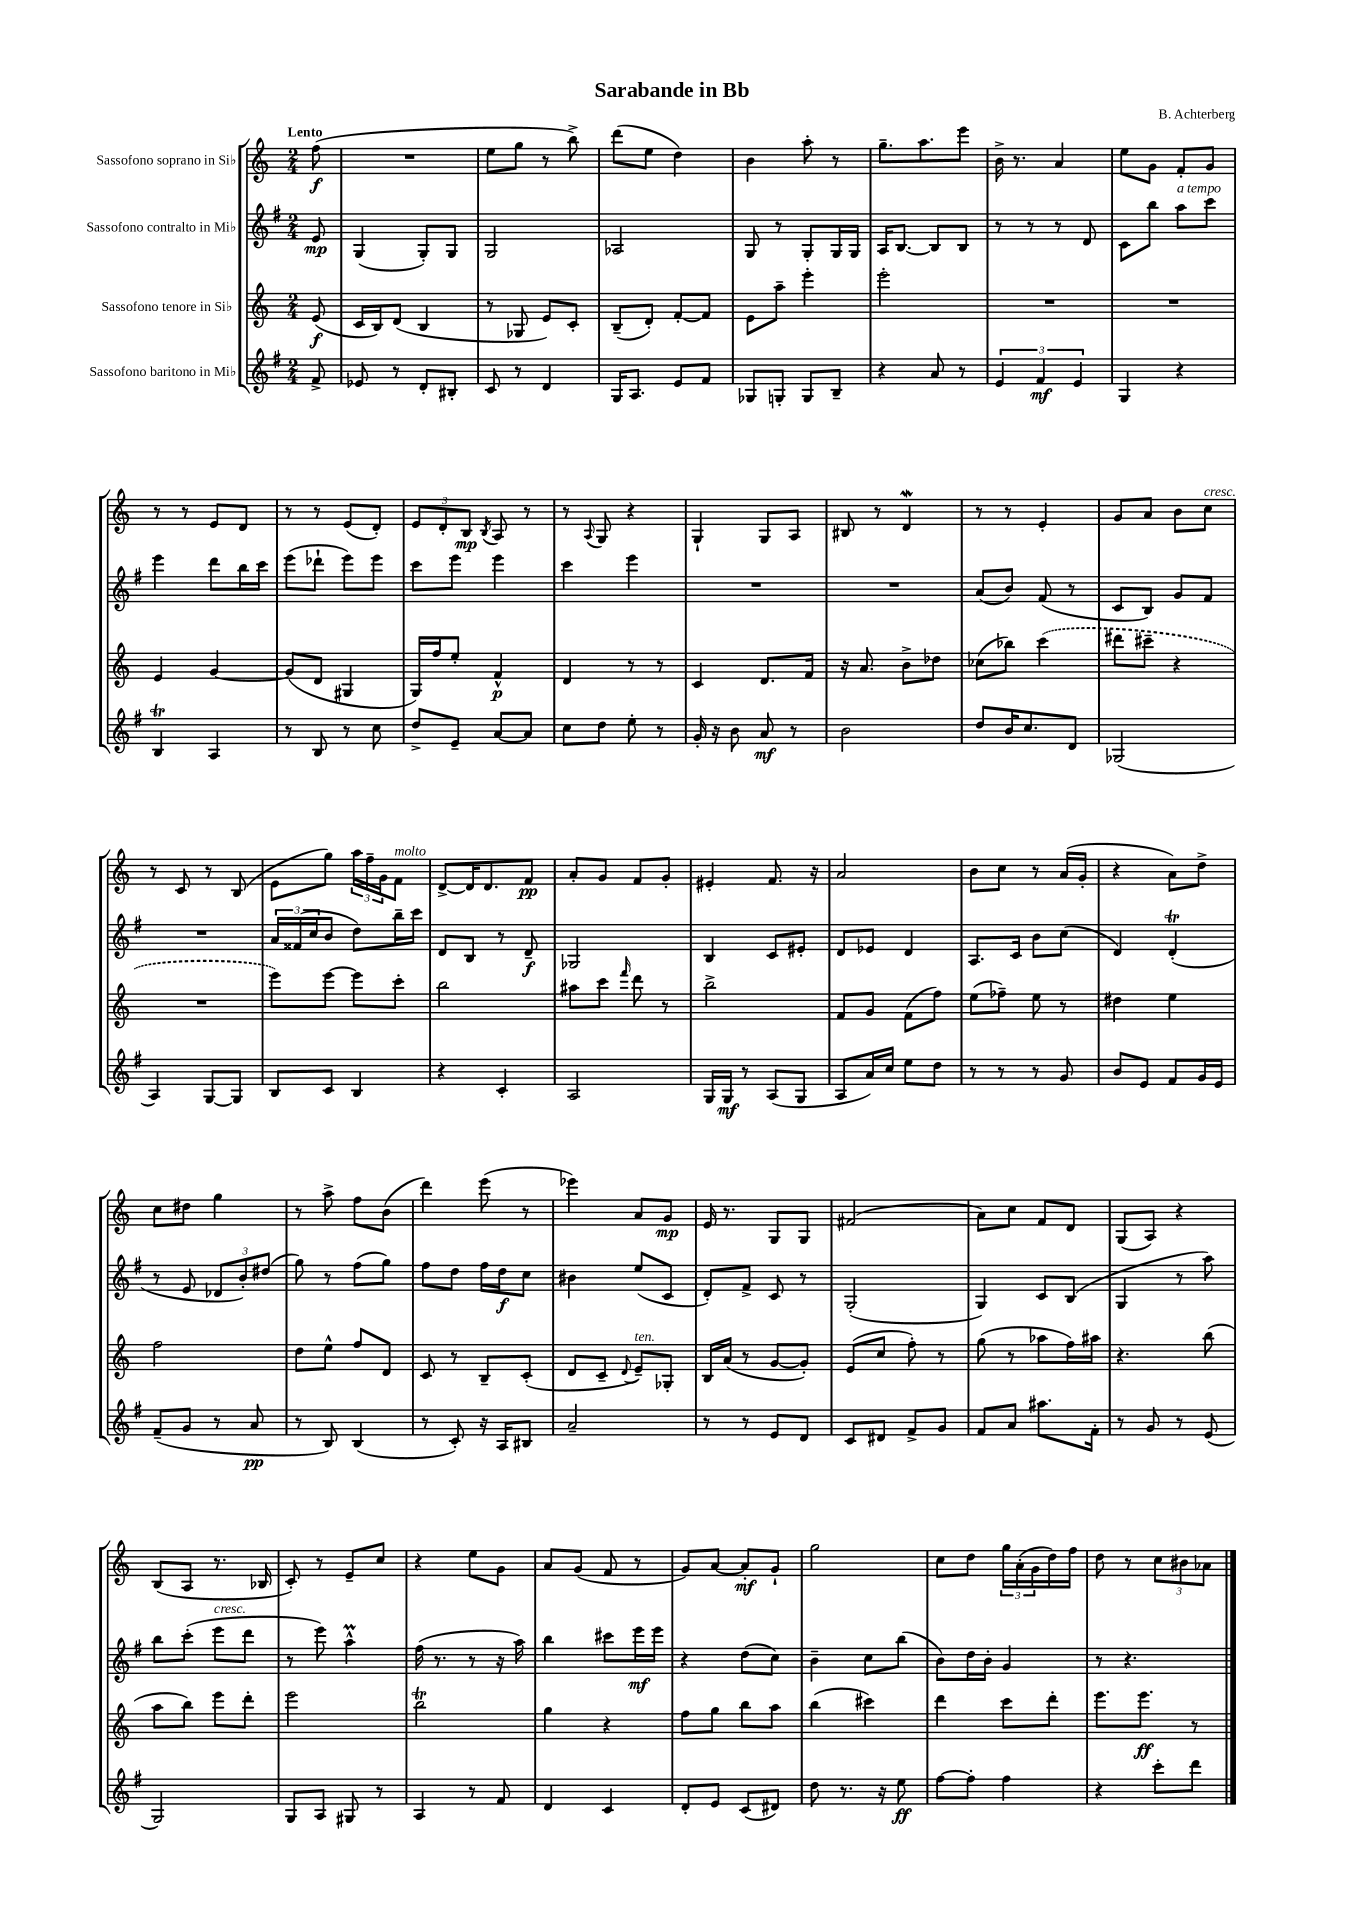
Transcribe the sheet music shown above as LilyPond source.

\header { title = "Sarabande in Bb" composer = "B. Achterberg" }
<<
\new StaffGroup <<
\new Staff = "s0" \with { instrumentName = "Sassofono soprano in Sib" } {
    \clef treble \key c \major \numericTimeSignature \time 2/4 \partial 8 \tempo "Lento"
    f''8\f( |
    R2 |
    e''8 g''8 r8 b''8->) |
    d'''8( e''8 d''4) |
    b'4 a''8-. r8 |
    g''8.-- a''8. e'''8 |
    b'16-> r8. a'4 |
    e''8 g'8 f'8-. g'8 |
    r8 r8 e'8 d'8 |
    r8 r8 e'8( d'8-.) |
    \tuplet 3/2 { e'8 d'8-. b8\mp } \acciaccatura { b8 } a8 r8 |
    r8 \appoggiatura { a8 } g8 r4 |
    g4-! g8 a8 |
    bis8 r8 d'4\mordent |
    r8 r8 e'4-. |
    g'8 a'8 b'8 c''8^\markup { \italic "cresc." } |
    r8 c'8 r8 b8( |
    e'8 g''8) \tuplet 3/2 { a''16 f''16-- g'16 } f'8^\markup { \italic "molto" } |
    d'8~-> d'16 d'8. f'8\pp |
    a'8-. g'8 f'8 g'8-. |
    eis'4-. f'8. r16 |
    a'2 |
    b'8 c''8 r8 a'16( g'16-. |
    r4 a'8) d''8-> |
    c''8 dis''8 g''4 |
    r8 a''8-> f''8 b'8( |
    d'''4) e'''8( r8 |
    ees'''4) a'8 g'8\mp |
    e'16 r8. g8 g8 |
    fis'2( |
    a'8) c''8 f'8 d'8 |
    g8( a8) r4 |
    b8( a8 r8. bes16 |
    c'8-.) r8 e'8-- c''8 |
    r4 e''8 g'8 |
    a'8 g'8( f'8 r8 |
    g'8) a'8~ a'8-.\mf g'8-! |
    g''2 |
    c''8 d''8 \tuplet 3/2 { g''16 a'16-.( g'16 } d''16) f''16 |
    d''8 r8 \tuplet 3/2 { c''8 bis'8 aes'8 } \bar "|." |
}
\new Staff = "s1" \with { instrumentName = "Sassofono contralto in Mib" } {
    \clef treble \key g \major \numericTimeSignature \time 2/4 \partial 8
    e'8\mp |
    g4( g8-.) g8 |
    g2 |
    aes2 |
    g8 r8 g8-. g16 g16 |
    a16 b8.~ b8 b8 |
    r8 r8 r8 d'8 |
    c'8 b''8 a''8^\markup { \italic "a tempo" } c'''8 |
    e'''4 d'''8 b''16 c'''16 |
    e'''8( des'''8-! e'''8) e'''8 |
    c'''8 e'''8 e'''4 |
    c'''4 e'''4 |
    R2 |
    R2 |
    a'8( b'8) fis'8( r8 |
    c'8 b8) g'8 fis'8 |
    R2 |
    \tuplet 3/2 { a'16 fisis'16( c''16 } b'8 d''8) b''16-- c'''16 |
    d'8 b8 r8 d'8--\f |
    ges2 |
    b4 c'8 eis'8-. |
    d'8 ees'8 d'4 |
    a8. c'16 b'8 c''8( |
    d'4) d'4-.\trill( |
    r8 e'8 \tuplet 3/2 { des'8 b'8-.) dis''8( } |
    g''8) r8 fis''8( g''8) |
    fis''8 d''8 fis''16 d''16\f c''8 |
    bis'4 e''8( c'8 |
    d'8-.) fis'8-> c'8 r8 |
    g2-.( |
    g4) c'8 b8( |
    g4 r8 a''8) |
    b''8 c'''8-.( e'''8^\markup { \italic "cresc." } d'''8 |
    r8 e'''8) a''4-^\prall |
    fis''16( r8. r8 r16 a''16) |
    b''4 cis'''8 e'''16\mf e'''16 |
    r4 d''8( c''8) |
    b'4-- c''8 b''8( |
    b'8) d''16 b'16-. g'4 |
    r8 r4. \bar "|." |
}
\new Staff = "s2" \with { instrumentName = "Sassofono tenore in Sib" } {
    \clef treble \key c \major \numericTimeSignature \time 2/4 \partial 8
    e'8\f( |
    c'16 b16) d'8( b4 |
    r8 ges8 e'8) c'8-. |
    b8--( d'8-.) f'8~-. f'8 |
    e'8 a''8-- e'''4-. |
    e'''2-. |
    R2 |
    R2 |
    e'4 g'4~ |
    g'8( d'8 gis4 |
    g16) f''16 e''8-. f'4-^\p |
    d'4 r8 r8 |
    c'4 d'8. f'16 |
    r16 a'8. b'8-> des''8 |
    ces''8( bes''8) \once \slurDashed c'''4( |
    dis'''8 cis'''8-- r4 |
    R2 |
    e'''8) e'''8~ e'''8 c'''8-. |
    b''2 |
    ais''8 c'''8 \grace { f'''16 } d'''8 r8 |
    b''2-> |
    f'8 g'8 f'8( f''8) |
    e''8( fes''8--) e''8 r8 |
    dis''4 e''4 |
    f''2 |
    d''8 e''8-^ f''8 d'8 |
    c'8 r8 b8-- c'8-.( |
    d'8 c'8-- \appoggiatura { d'8 } e'8--^\markup { \italic "ten." }) ges8-. |
    b16 a'16( r8 g'8~ g'8-.) |
    e'8( c''8 f''8-.) r8 |
    g''8( r8 aes''8 f''16) ais''16 |
    r4. b''8( |
    a''8 b''8) e'''8 d'''8-. |
    e'''2 |
    b''2\trill |
    g''4 r4 |
    f''8 g''8 b''8 a''8 |
    b''4( cis'''4) |
    d'''4 c'''8 d'''8-. |
    e'''8. e'''8.\ff r8 \bar "|." |
}
\new Staff = "s3" \with { instrumentName = "Sassofono baritono in Mib" } {
    \clef treble \key g \major \numericTimeSignature \time 2/4 \partial 8
    fis'8-> |
    ees'8 r8 d'8-. bis8-. |
    c'8 r8 d'4 |
    g16 a8. e'8 fis'8 |
    ges8 g8-. g8 b8-- |
    r4 a'8 r8 |
    \tuplet 3/2 { e'4 fis'4\mf e'4 } |
    g4 r4 |
    b4\trill a4 |
    r8 b8 r8 c''8 |
    d''8-> e'8-- a'8~ a'8 |
    c''8 d''8 e''8-. r8 |
    g'16-. r16 b'8 a'8\mf r8 |
    b'2 |
    d''8 b'16 c''8. d'8 |
    ges2( |
    a4) g8~ g8 |
    b8 c'8 b4 |
    r4 c'4-. |
    a2 |
    g16 g16\mf r8 a8( g8 |
    a8 a'16) c''16 e''8 d''8 |
    r8 r8 r8 g'8 |
    b'8 e'8 fis'8 g'16 e'16 |
    fis'8--( g'8 r8 a'8\pp |
    r8 b8) b4( |
    r8 c'8-.) r16 a16 bis8 |
    a'2-- |
    r8 r8 e'8 d'8 |
    c'8 dis'8 fis'8-> g'8 |
    fis'8 a'8 ais''8. fis'16-. |
    r8 g'8 r8 e'8( |
    g2) |
    g8 a8 gis8 r8 |
    a4 r8 fis'8 |
    d'4 c'4 |
    d'8-. e'8 c'8( dis'8) |
    d''8 r8. r16 e''8\ff |
    fis''8~ fis''8-. fis''4 |
    r4 c'''8-. d'''8 \bar "|." |
}
>>
>>
\layout { \context { \Score \remove "Bar_number_engraver" } }
